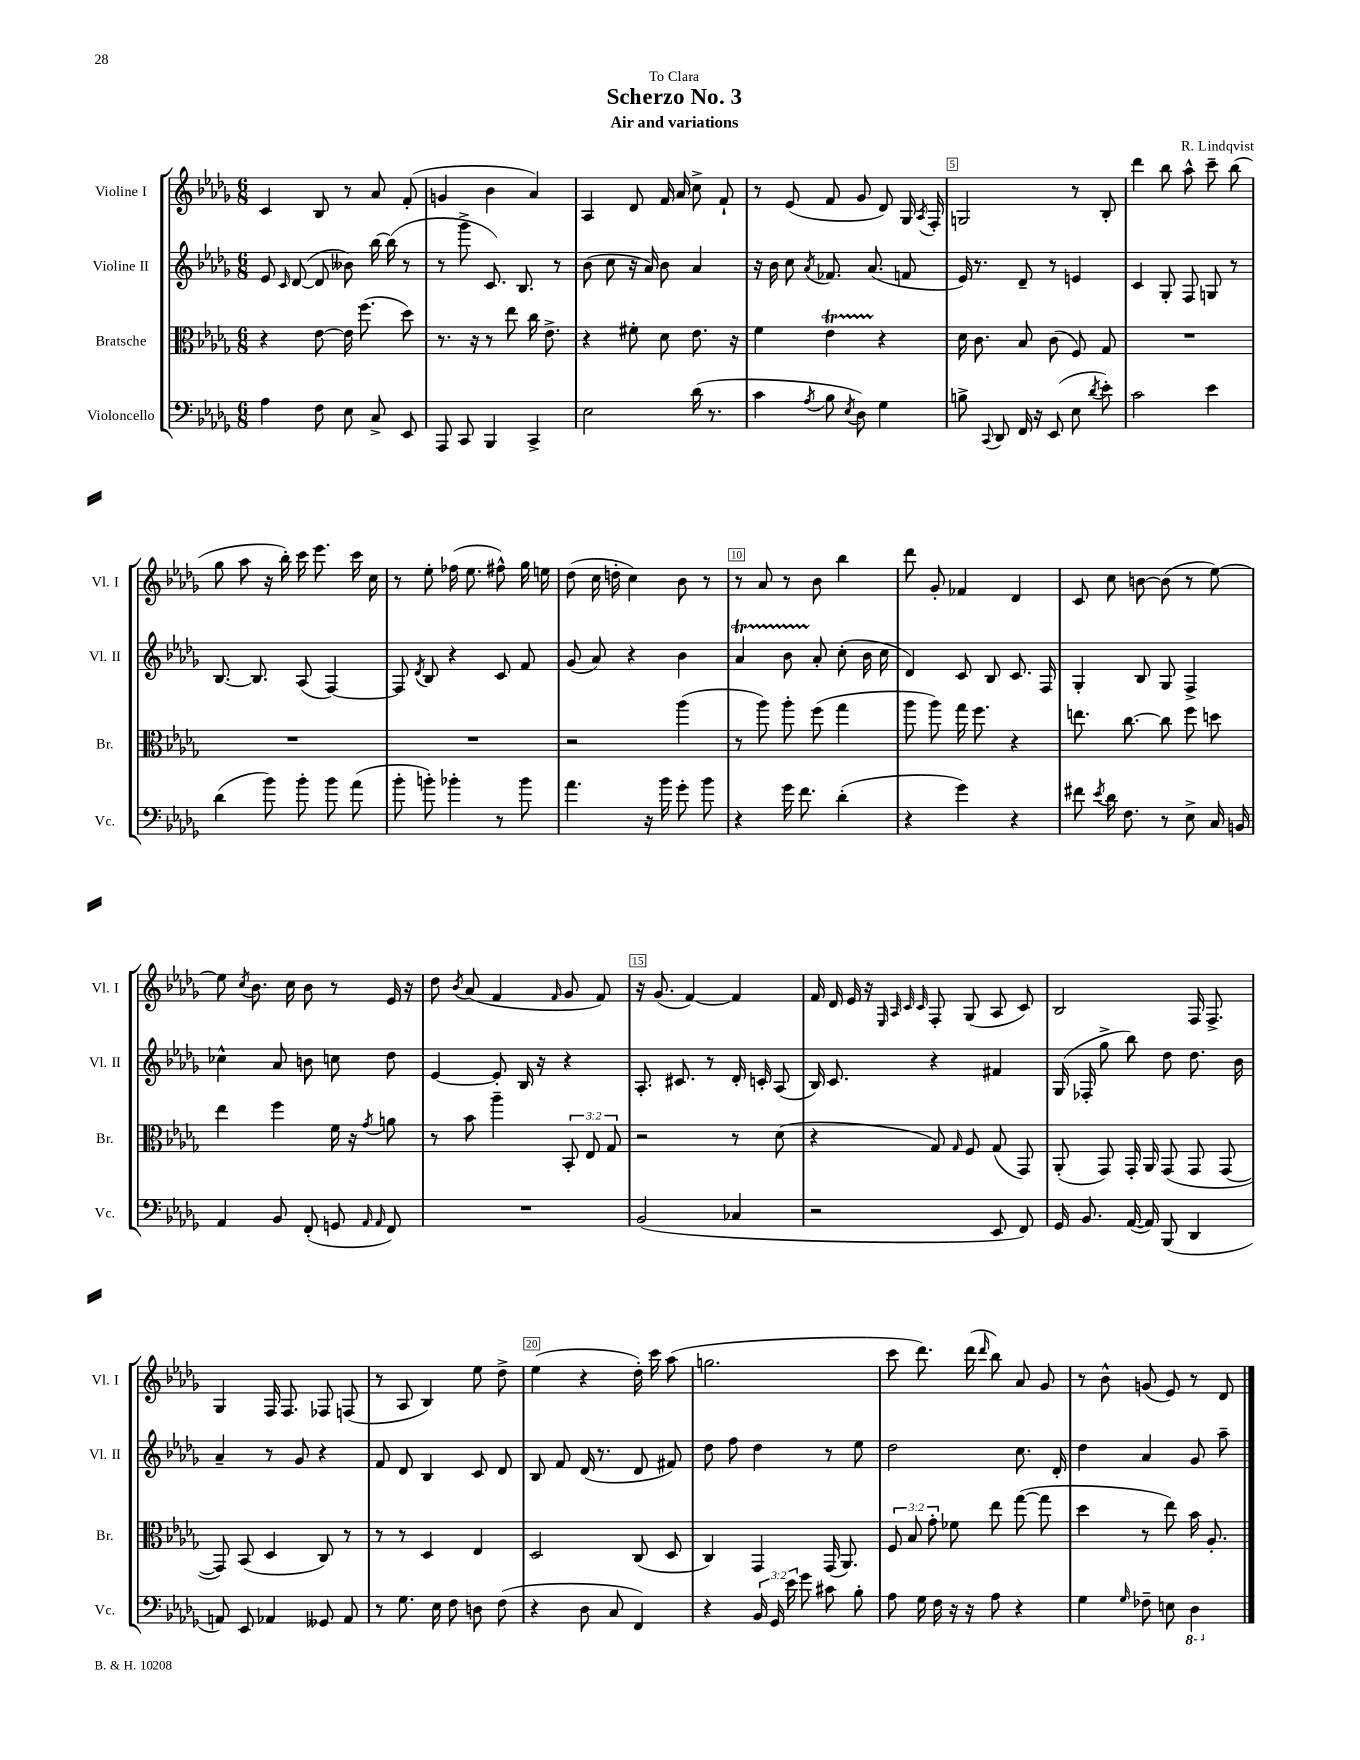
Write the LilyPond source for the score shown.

\header { title = "Scherzo No. 3" composer = "R. Lindqvist" subtitle = "Air and variations" dedication = "To Clara" }
<<
\new StaffGroup <<
\new Staff = "s0" \with { instrumentName = "Violine I" shortInstrumentName = "Vl. I" } {
    \clef treble \key des \major \numericTimeSignature \time 6/8
    \autoBeamOff c'4 bes8 r8 aes'8 f'8-.( |
    g'4 bes'4 aes'4) |
    aes4 des'8 f'16 aes'16 c''8-> f'8-! |
    r8 ees'8( f'8 ges'8 des'8) ges16 \acciaccatura { aes8 } f16-. |
    g2 r8 bes8-. |
    des'''4 bes''8 aes''8-^ c'''8-- bes''8( |
    ges''8 aes''8 r16 bes''16-.) c'''16 ees'''8. c'''16 c''16 |
    r8 ees''8-. fes''16( ees''8. fis''8-^) ges''16 e''16 |
    des''8( c''16 d''16-. c''4) bes'8 r8 |
    r8 aes'8 r8 bes'8 bes''4 |
    des'''8 ges'8-. fes'4 des'4 |
    c'8 c''8 b'8~ b'8( r8 ees''8~) |
    ees''8 \acciaccatura { c''8 } bes'8. c''16 bes'8 r8 ees'16 r16 |
    des''8 \acciaccatura { bes'8 } aes'8( f'4 \grace { f'16 } ges'8 f'8) |
    r16 ges'8.( f'4~) f'4 |
    f'16 des'16 ees'16 r16 \grace { ees32 aes32 c'32 c'32 } f8-. ges8( aes8 c'8) |
    bes2 f16 f8.-> |
    ges4 f16 f8. fes8 f8( |
    r8 aes8 bes4) ees''8 des''8-> |
    ees''4( r4 des''16-.) c'''16 aes''8( |
    g''2. |
    c'''8 des'''8.) des'''16( \grace { des'''16 } bes''8) aes'8 ges'8 |
    r8 bes'8-^ g'8( ees'8) r8 des'8 \bar "|." |
}
\new Staff = "s1" \with { instrumentName = "Violine II" shortInstrumentName = "Vl. II" } {
    \clef treble \key des \major \numericTimeSignature \time 6/8
    \autoBeamOff ees'8 \grace { c'16 } des'8~( des'8 beses'8) bes''16~ bes''16( r8 |
    r8 ges'''8-> c'8.) bes8. r8 |
    bes'8( c''8 r16 aes'16) bes'8 aes'4 |
    r16 bes'16 c''8 \acciaccatura { aes'8 } fes'8. aes'8.( f'8 |
    ees'16) r8. des'8-- r8 e'4 |
    c'4 ges8-. f8 g8 r8 |
    bes8.~ bes8. aes8( f4~) |
    f8 \acciaccatura { des'8 } bes8 r4 c'8 f'8 |
    ges'8( aes'8) r4 bes'4 |
    aes'4\startTrillSpan bes'8 aes'8-.\stopTrillSpan c''8-.( bes'16 c''16 |
    des'4) c'8 bes8 c'8. f16 |
    ges4-. bes8 ges8 f4-> |
    ces''4-^ aes'8 b'8 c''8 des''8 |
    ees'4~ ees'8-. bes16 r16 r4 |
    aes8.-. cis'8. r8 des'16-. c'16-. aes8( |
    bes16) c'8. r4 fis'4 |
    ges16( fes16-. ges''8-> bes''8) des''8 des''8. bes'16 |
    aes'4-- r8 ges'8 r4 |
    f'8 des'8 bes4 c'8 des'8 |
    bes8 f'8 des'16( r8. des'8 fis'8) |
    des''8 f''8 des''4 r8 ees''8 |
    des''2 c''8. des'16-. |
    des''4 aes'4 ges'8 aes''8-- \bar "|." |
}
\new Staff = "s2" \with { instrumentName = "Bratsche" shortInstrumentName = "Br." } {
    \clef alto \key des \major \numericTimeSignature \time 6/8 \override Staff.TupletNumber.text = #tuplet-number::calc-fraction-text
    \autoBeamOff r4 ees'8~ ees'16 f''8.( des''8) |
    r8. r16 r8 ees''8 c''16 ees'8.-> |
    r4 fis'8-. des'8 ees'8. r16 |
    f'4 ees'4\startTrillSpan r4\stopTrillSpan |
    des'16 c'8. bes8 c'8( f8) ges8 |
    R2. |
    R2. |
    R2. |
    r2 aes''4( |
    r8 aes''8) aes''8-. f''8( ges''4 |
    aes''8 aes''8) ges''16 f''8. r4 |
    e''8. c''8.~ c''8 f''8 d''8 |
    ees''4 f''4 f'16 r16 \acciaccatura { ges'8 } a'8 |
    r8 bes'8 aes''4-- \tuplet 3/2 { bes,8-. ees8 ges8 } |
    r2 r8 des'8( |
    r4 ges8) \grace { ges16 } f8 ges8( ges,8) |
    aes,8-.( ges,8) ges,16-. aes,16 ges,8( ges,8 ges,8~ |
    ges,8) bes,8( des4 c8) r8 |
    r8 r8 des4 ees4 |
    des2 c8( des8 |
    c4) ges,4 ges,16( aes,8.) |
    \tuplet 3/2 { f8 bes8 ges'8-. } fes'8 ees''8 ges''8~( ges''8 |
    des''4 r8 ees''8) bes'16 aes8.-. \bar "|." |
}
\new Staff = "s3" \with { instrumentName = "Violoncello" shortInstrumentName = "Vc." } {
    \clef bass \key des \major \numericTimeSignature \time 6/8 \override Staff.TupletNumber.text = #tuplet-number::calc-fraction-text
    \autoBeamOff aes4 f8 ees8 c8-> ees,8 |
    aes,,8 c,8 bes,,4 c,4-> |
    ees2 des'16( r8. |
    c'4 \acciaccatura { aes8 } bes8 \acciaccatura { ees8 } des8) ges4 |
    b8-> \appoggiatura { c,8 } des,8 f,16 r16 ees,8( ees8 \acciaccatura { des'8 } ees'8-.) |
    c'2 ees'4 |
    des'4( bes'8) bes'8-. bes'8 aes'8( |
    bes'8-. b'8-.) bes'4-. r8 bes'8 |
    aes'4. r16 bes'16 ges'8-. bes'8 |
    r4 ges'16 f'8. des'4-.( |
    r4 ges'4) r4 |
    fis'8 \acciaccatura { ees'8 } des'16 f8. r8 ees8-> c16 b,16 |
    aes,4 bes,8 f,8-.( g,8 \grace { aes,16 aes,16 } f,8) |
    R2. |
    bes,2( ces4 |
    r2 ees,8 f,8) |
    ges,16 bes,8. aes,16~( aes,16) bes,,8( des,4 |
    a,8) ees,8 aes,4 geses,8 aes,8 |
    r8 ges8. ees16 f8 d8 f8( |
    r4 des8 c8 f,4) |
    r4 \tuplet 3/2 { bes,16 ges,16 ees'16 } ges'8 cis'8 bes8-. |
    aes8 ges16 f16 r16 r16 aes8 r4 |
    ges4 \grace { ges16 } fes8-- e8 \ottava #-1 des,4 \ottava #0 \bar "|." |
}
>>
>>
\layout { \context { \Score \override BarNumber.break-visibility = ##(#f #t #t) barNumberVisibility = #(every-nth-bar-number-visible 5) \override BarNumber.stencil = #(make-stencil-boxer 0.1 0.3 ly:text-interface::print) } }
